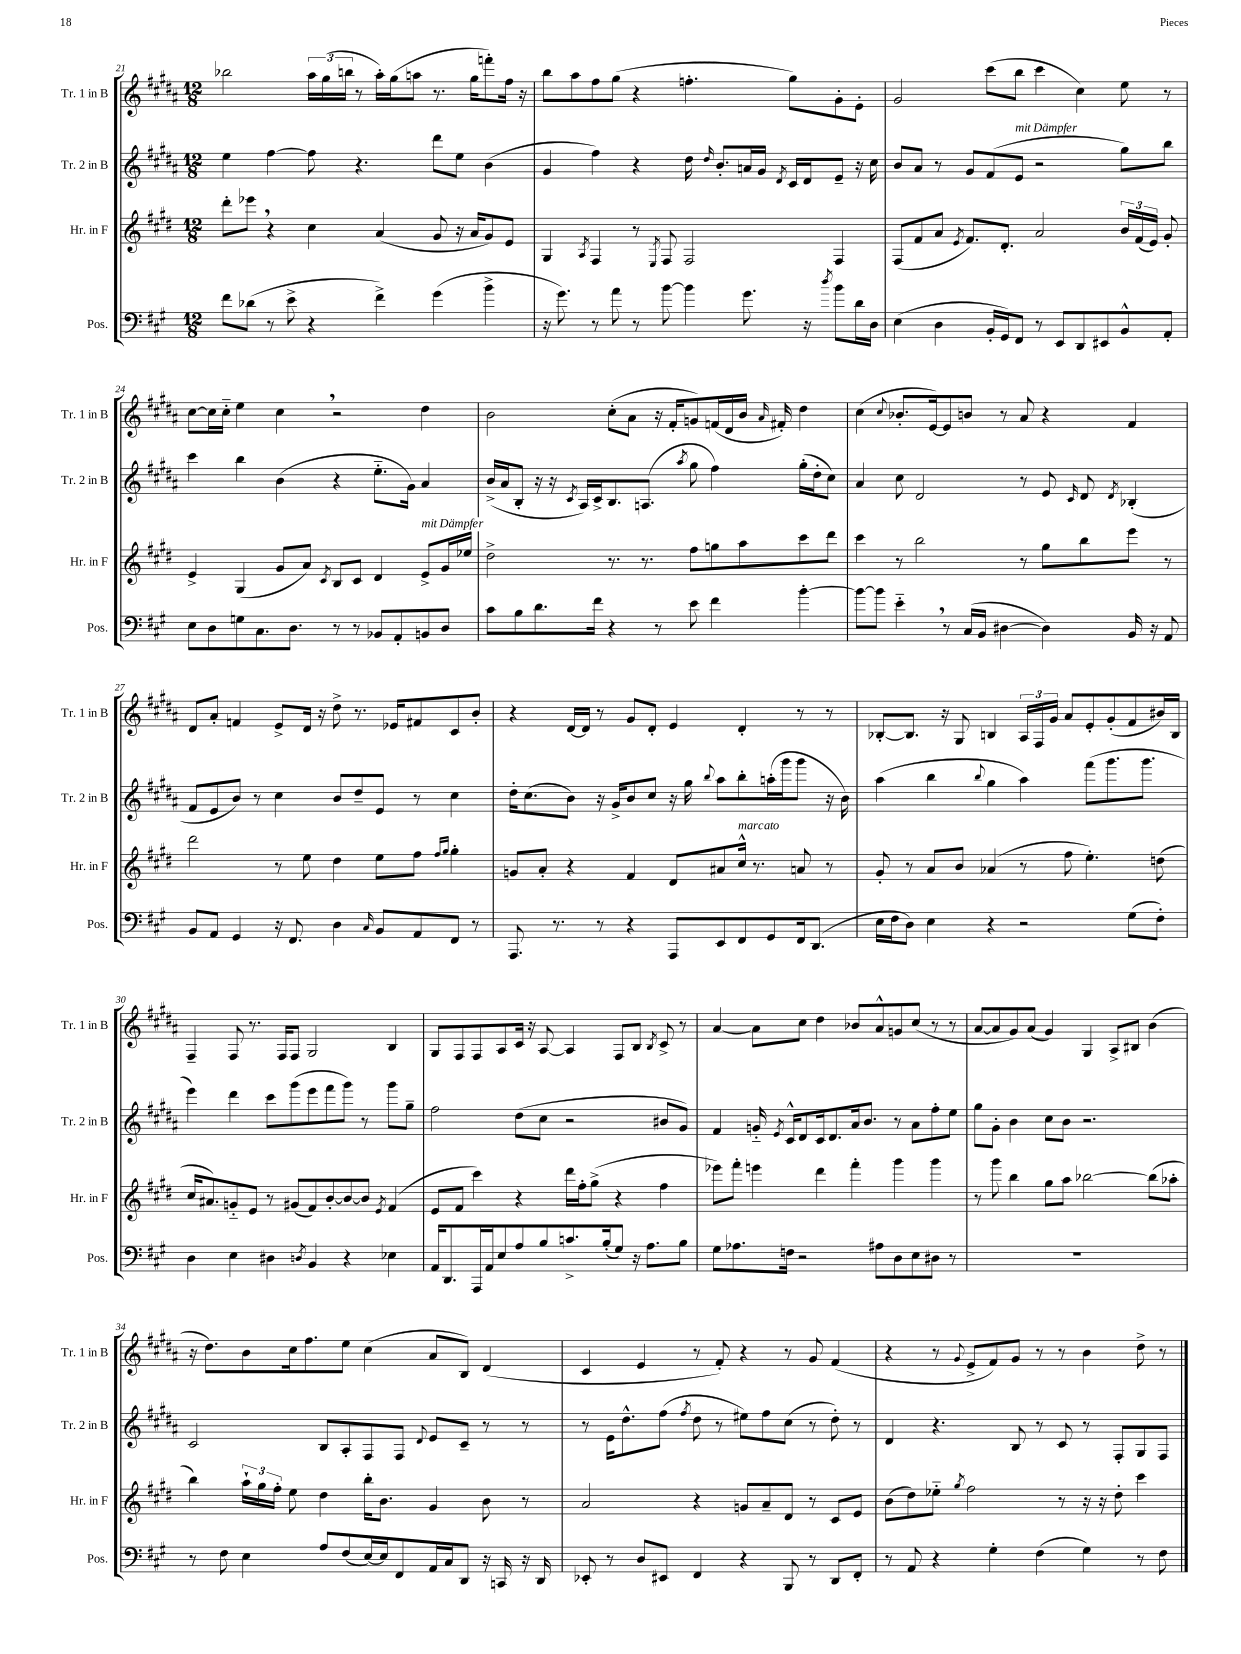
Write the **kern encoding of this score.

**kern	**kern	**kern	**kern
*part4	*part3	*part2	*part1
*staff4	*staff3	*staff2	*staff1
*I"Pos.	*I"Hr. in F	*I"Tr. 2 in B	*I"Tr. 1 in B
*I'Pos.	*I'Hr. in F	*I'Tr. 2 in B	*I'Tr. 1 in B
*clefF4	*clefG2	*clefG2	*clefG2
*k[f#c#g#]	*k[f#c#g#d#]	*k[f#c#g#d#a#]	*k[f#c#g#d#a#]
*M12/8	*M12/8	*M12/8	*M12/8
=21	=21	=21	=21
8f#\L	8ddd#'\L	4ee\	2bb-X\
(8d-X\J	8eee-X,\J	.	.
8r	4r	[4ff#\	.
8e^\	.	.	.
4r	4cc#\	8ff#\]	24aa#\LL
.	.	.	(24gg#\
.	.	.	24bbn\JJ
.	.	4.r	8r
4f#^\)	(4a/	.	16aa#'\LL)
.	.	.	(16gg#\J
.	.	.	8aan\J
(4g#\	8g#/	8ddd#\L	8.r
.	16r	8ee\J	.
.	16a/KL	.	16gg#\KL
4b^\	8g#/)	(4b\	8fffn'\)
.	8e/J	.	16ff#\Jk
.	.	.	16r
=22	=22	=22	=22
16r	4G#/	4g#/	8bb\L
8.g#\)	.	.	.
.	.	.	8aa#\
.	8qA/	.	.
8r	4F#/	4ff#\)	8ff#\
8a\	.	.	(8gg#\J
8r	8r	4r	4r
.	8qE/	.	.
[8b\	8F#/	.	.
4b\]	2F#/	16dd#\	4.ffn'\
.	.	16qqdd#/	.
.	.	8.b'/L	.
8.g#\	.	16an/L	.
.	.	16g#/JJ	.
.	.	8qd#/	.
.	.	16c#/LL	8gg#\L)
16r	.	16d#/J	.
8qdd/	.	.	.
8b\L	4F#/	8e~/J	8g#'\
16d\L	.	16r	8e'\J
16D\JJ	.	16cc#\	.
=23	=23	=23	=23
(4E\	(8F#/L	8b/L	2g#/
.	8f#/	8a#/J	.
4D\	8a/J	8r	.
.	8qe/	.	.
.	8.f#/L)	8g#/L	.
16BB'/LL	.	(8f#/	(8ccc#\L
16GG#/J)	8.d#'/J	.	.
!	!	!LO:TX:a:i:t=mit Dämpfer	!
8FF#/J	.	8e/J	8bb\J
8r	2a/	2r	4ccc#\
8EE/L	.	.	.
8DD/	.	.	4cc#\)
8EE#X/	.	.	.
8BB^^/	24b/LL	8gg#\L)	8ee\
.	(24f#/	.	.
.	24e/JJ)	.	.
8AA'/J	8g#'/	8bb\J	8r
!!LO:LB:g=z
=24	=24	=24	=24
8E\L	4e^/	4ccc#\	[8cc#\L
8D\	.	.	16cc#\L]
.	.	.	16cc#\JJ
8Gn\	(4G#/	4bb\	4ee\
8.C#\	.	.	.
.	8g#/L	(4b\	4cc#,\
8.D\J	.	.	.
.	8a/J)	.	.
.	8qc#/	.	.
8r	8B/L	4r	2r
8r	8c#/J	.	.
8BB-X/L	4d#/	8.ee\L	.
8AA'/	.	.	.
.	.	16g#\Jk)	.
!	!LO:TX:a:i:t=mit Dämpfer	!	!
8BBn/	8e^/L	4a#/	4dd#\
8D/J	16g#/L	.	.
.	16ee-X/JJ	.	.
=25	=25	=25	=25
8c#\L	2dd#^\	(16b^/LL	2b\
.	.	16a#/J	.
8B\	.	8B'/J	.
8.d\	.	16r	.
.	.	16r	.
.	.	8qc#/	.
.	.	16A#/LL)	.
16f#\Jk	.	16c#^/J	.
4r	8.r	8.B/	(8cc#'\L
.	.	.	8a#\J
.	8.r	(8.An/J	.
8r	.	.	16r
.	.	.	16f#'/KL
.	.	8qaa#/	.
8e\	8ff#\L	8gg#\	8gn/)
4f#\	8ggn\	4ff#\)	(16fn/L
.	.	.	16d#/
.	8aa\	.	16b/JJ
.	.	.	16qqa#/
.	.	.	16f#X'/)
[4b'\	8ccc#\	(16gg#'\LL	4dd#\
.	.	16dd#'\J	.
.	8ddd#\J	8cc#\J)	.
=26	=26	=26	=26
8b\L_	4ccc#\	4a#/	(4cc#\
8b\J]	.	.	.
.	.	.	8qqcc#/
4e,\	8r	8cc#\	8.b-X'/L
.	2bb\	2d#/	.
.	.	.	[16e/k)
8r	.	.	8e/]
(16C#/LL	.	.	8bn/J
16BB/JJ	.	.	.
[4D#X\	.	.	8r
.	8r	8r	8a#/
4D#\])	8gg#\L	8e/	4r
.	.	16qqc#/	.
.	8bb\	8d#/	.
.	.	8qd#/	.
16BB/	8eee\J	(4B-X'/	4f#/
16r	.	.	.
8AA/	8r	.	.
!!LO:LB:g=z
=27	=27	=27	=27
8BB/L	2ddd#\	8f#/L	8d#/L
8AA/J	.	8e/	8a#'/J
4GG#/	.	8b/J)	4fn/
.	.	8r	.
16r	8r	4cc#\	8e^/L
8.FF#/	.	.	.
.	8ee\	.	16d#/Jk
.	.	.	16r
4D\	4dd#\	8b/L	8dd#^\
.	.	8dd#~/	8.r
16qqC#/	.	.	.
8BB/L	8ee\L	8e/J	.
.	.	.	16e-X/KL
8AA/	8ff#\J	8r	8f#X/
.	16qqff#/LL	.	.
.	16qqgg#/JJ	.	.
8FF#/J	4gg#'\	4cc#\	8c#/
8r	.	.	8b'/J
=28	=28	=28	=28
8.AAA/	8gn/L	16dd#'\KL	4r
.	.	(8.cc#\	.
.	8a'/J	.	.
8.r	.	.	.
.	4r	8b\J)	[16d#/LL
.	.	.	16d#/JJ]
8r	.	16r	8r
.	.	16g#^/KL	.
4r	4f#/	8b/	8g#/L
.	.	8cc#/J	8d#'/J
8AAA/L	8d#/L	16r	4e/
.	.	16gg#\	.
.	.	8qqbb/	.
8EE/	8a#X/	8aa#\L	.
!	!LO:TX:a:i:t=marcato	!	!
8FF#/	16cc#^^/Jk	8bb'\	4d#'/
.	8.r	.	.
8GG#/	.	(16aan'\L	.
.	.	16ggg#\J	.
16FF#/k	8an/	8ggg#\J	8r
(8.DD/J	.	.	.
.	8r	16r	8r
.	.	16b\)	.
=29	=29	=29	=29
16E\LL	8g#'/	(4aa#\	[8B-X'/L
16F#\J	.	.	.
8D\J)	8r	.	8.B-/J]
4E\	8a/L	4bb\	.
.	.	.	16r
.	8b/J	.	8G#/
.	.	8qqbb/	.
4r	(4a-X/	4gg#\	4Bn/
2r	8r	4aa#\)	24A#/LL
.	.	.	24F#/
.	.	.	24g#/JJ
.	8ff#\	.	8a#/L
.	4.ee'\)	(8fff#\L	8e'/
.	.	8.ggg#\	(8g#'/
(8G#\L	.	.	8f#/
.	.	8.ggg#\J	.
8F#'\J)	(8ddn\	.	16b#X/L)
.	.	.	16B/JJ
!!LO:LB:g=z
=30	=30	=30	=30
4D\	16cc#/KL	4eee\)	4F#~/
.	8.a#X/)	.	.
4E\	8gn/	4ddd#\	8F#/
.	8e/J	.	8.r
4D#X\	8r	8ccc#\L	.
.	.	.	16F#/KL
.	(8g#X/L	(8ggg#\	8F#/J
8qDn/	.	.	.
4BB/	8f#/)	8eee\	2G#/
.	[8b'/	8fff#\	.
4r	8b/_	8ggg#\J)	.
.	8b/J]	8r	.
.	8qe/	.	.
4E-X\	(4f#/	8ggg#\L	4B/
.	.	8gg#~\J	.
=31	=31	=31	=31
16AA/KL	8e/L	2ff#\	8G#/L
8.DD/	.	.	.
.	8f#/J	.	8F#/
16AAA/L	4ccc#\)	.	8F#/
16AA/J	.	.	.
8E/	.	.	8A#/
8A/	4r	(8dd#\L	16c#/Jk
.	.	.	16r
8B/	.	8cc#\J	[8A#/
8.cn^/	16ddd#\LL	2r	4A#/]
.	16ff#'\J	.	.
.	(8gg#^\J	.	.
(16B'/k	.	.	.
8G#/J)	4r	.	8F#/L
16r	.	.	8B/J
8.A\L	.	.	.
.	.	.	8qB/
.	4ff#\	8b#X/L	8c#^/
8B\J	.	8g#/J)	8r
=32	=32	=32	=32
8G#\L	8eee-X\L)	4f#/	[4a#/
8.A-X\	8fff#'\J	.	.
.	4eeen\	16gn/	8a#\L]
.	.	8qe/	.
16Fn\Jk	.	16c#^^/KL	.
2r	.	8d#/	8cc#\J
.	4ddd#\	16c#/k	4dd#\
.	.	8.d#/	.
.	4fff#'\	16a#/k	8b-X/L
.	.	8.b/J	.
8A#X\L	.	.	8a#^^/
8D\	4ggg#\	8r	8gn/
8E\	.	8a#\L	(8cc#/J
8D#X\J	4ggg#\	8ff#'\	8r
8r	.	8ee\J	8r
=33	=33	=33	=33
1.r	8r	8gg#\L	[8a#/L
.	8ggg#\	8g#'\J	8a#/]
.	4bb\	4b\	8g#/)
.	.	.	(8a#/J
.	8gg#\L	8cc#\L	4g#/)
.	8aa\J	8b\J	.
.	[2bb-X\	2.r	4G#/
.	.	.	8A#^/L
.	.	.	8B#X/J
.	(8bb-\L]	.	(4b\
.	8aa-X'\J	.	.
!!LO:LB:g=z
=34	=34	=34	=34
8r	4bb\)	2c#/	16r
.	.	.	8.dd#\L)
8F#\	.	.	.
4E\	24aa`\LL	.	8b\
.	24gg#\	.	.
.	24ff#'\JJ	.	.
.	8ee\	.	16cc#\k
.	.	.	8.ff#\
8A/L	4dd#\	8B/L	.
(8F#/	.	8A#'/	8ee\J
[16E/L)	16bb'\KL	8F#/	(4cc#\
16E/J]	8.b\J	.	.
8FF#/	.	8F#/J	.
.	.	8qqd#/	.
16AA/L	4g#/	8e/L	8a#/L
16C#/J	.	.	.
8DD/J	.	8c#~/J	8B/J)
16r	8b\	8r	(4d#/
16CCn/	.	.	.
16r	8r	8r	.
16DD/	.	.	.
=35	=35	=35	=35
8EE-X'/	2a/	8r	4c#/
8r	.	16e\KL	.
.	.	8.dd#^^\	.
8D/L	.	.	4e/
8EE#X/J	.	(8ff#\J	.
.	.	8qff#/	.
4FF#/	4r	8dd#\	8r
.	.	8r	8f#'/)
4r	8gn/L	8ee#X\L)	4r
.	8a~/	8ff#\	.
8BBB/	8d#/J	(8cc#\J	8r
8r	8r	8r	8g#/
8DD/L	8c#/L	8dd#'\)	(4f#/
8FF#'/J	8e/J	8r	.
=36	=36	=36	=36
8r	(8b\L	4d#/	4r
8AA/	8dd#\)	.	.
4r	8ee-X\J	4.r	8r
.	8qgg#/	.	8qqg#/
.	2ff#\	.	8e^/L
4G#'\	.	.	8f#/)
.	.	8B/	8g#/J
(4F#\	.	8r	8r
.	8r	8c#/	8r
4G#\)	16r	8r	4b\
.	16r	.	.
.	8dd#'\	8F#'/L	.
8r	4ccc#\	8G#/	8dd#^\
8F#\	.	8F#/J	8r
==	==	==	==
*-	*-	*-	*-
